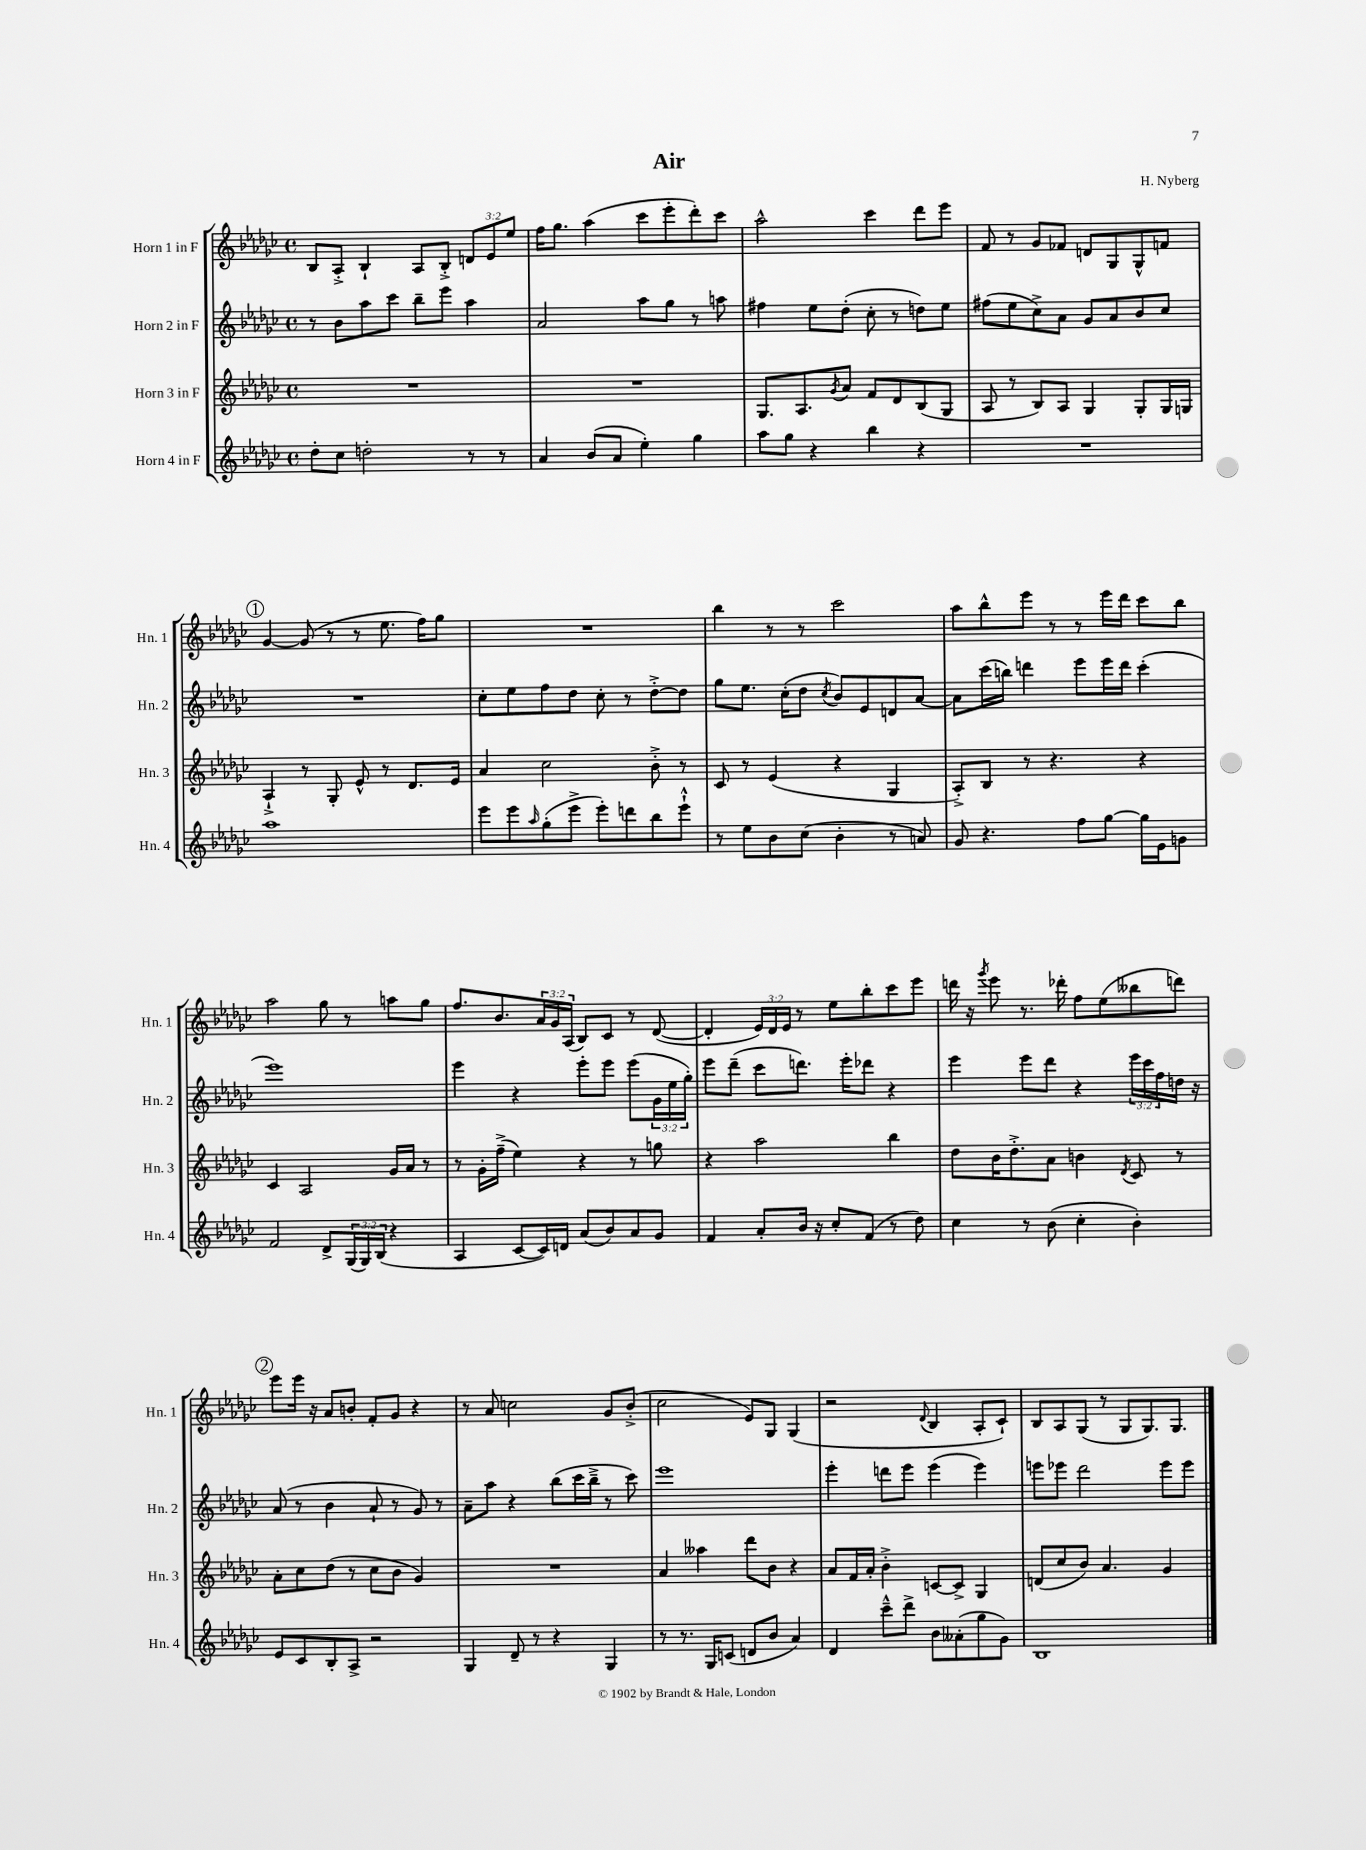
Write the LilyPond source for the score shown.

\header { title = "Air" composer = "H. Nyberg" }
<<
\new StaffGroup <<
\new Staff = "s0" \with { instrumentName = "Horn 1 in F" shortInstrumentName = "Hn. 1" } {
    \clef treble \key ges \major \defaultTimeSignature \time 4/4 \override Staff.TupletNumber.text = #tuplet-number::calc-fraction-text
    bes8 aes8-.-> bes4-! aes8 bes8-.-> \tuplet 3/2 { d'8 ees'8 ees''8 } |
    f''16 ges''8. aes''4( ces'''8 ees'''8-. des'''8-.) ces'''8 |
    aes''2-^ ces'''4 des'''8 ees'''8 |
    f'8 r8 ges'8 fes'8 d'8 ges8 ges8-^ f'8 |
    \mark \markup { \circle "1" } ges'4~ ges'8( r8 r8 ees''8. f''16) ges''8 |
    R1 |
    bes''4 r8 r8 ces'''2 |
    aes''8 bes''8-^ ees'''8 r8 r8 ees'''16 des'''16 ces'''8 bes''8 |
    aes''2 ges''8 r8 a''8 ges''8 |
    f''8. bes'8. \tuplet 3/2 { aes'16 ges'16 aes16( } bes8) ces'8 r8 des'8~( |
    des'4-. \tuplet 3/2 { ees'16) des'16 ees'16 } r8 ees''8 bes''8-. ces'''8 ees'''8 |
    d'''16 r16 \acciaccatura { ges'''8 } ees'''8 r8. des'''16-. f''8 ees''8( beses''8 d'''8) |
    \mark \markup { \circle "2" } ees'''8 ees'''16 r16 aes'8 b'8-. f'8-. ges'8 r4 |
    r8 aes'8 c''2 ges'8 bes'8-.->( |
    ces''2 ees'8) ges8 ges4( |
    r2 \appoggiatura { des'8 } bes4 aes8-. ces'8-!) |
    bes8 aes8 ges8( r8 ges8 ges8.) ges8. \bar "|." |
}
\new Staff = "s1" \with { instrumentName = "Horn 2 in F" shortInstrumentName = "Hn. 2" } {
    \clef treble \key ges \major \defaultTimeSignature \time 4/4 \override Staff.TupletNumber.text = #tuplet-number::calc-fraction-text
    r8 bes'8 aes''8 ces'''8 bes''8-- ees'''8 aes''4 |
    aes'2 aes''8 ges''8 r8 a''8 |
    fis''4 ees''8 des''8-.( ces''8-. r8 d''8) ees''8 |
    fis''8( ees''8 ces''8->) aes'8 ges'8 aes'8 bes'8 ces''8 |
    \mark \markup { \circle "1" } R1 |
    ces''8-. ees''8 f''8 des''8 ces''8-. r8 des''8~-.-> des''8 |
    ges''8 ees''8. ces''16-.( des''8 \acciaccatura { ces''8 } bes'8) ees'8 d'8 aes'8~ |
    aes'8 ces'''16( b''16) d'''4 ees'''8 ees'''16 d'''16 ces'''4-.( |
    ees'''1) |
    ees'''4 r4 ees'''8-. ees'''8 ees'''8( \tuplet 3/2 { ges'16 ees''16 ges''16-.) } |
    ees'''8 des'''8--( ces'''8 d'''8.) ees'''16-. des'''8 r4 |
    ees'''4 ees'''8 des'''8 r4 \tuplet 3/2 { ees'''16 ces'''16 f''16 } d''16 r16 |
    \mark \markup { \circle "2" } aes'8( r8 bes'4 aes'8-! r8 ges'8) r8 |
    aes'8-- aes''8 r4 bes''8( ces'''16 bes''16---> r8 ces'''8) |
    ees'''1 |
    ees'''4-. d'''8 ees'''8 ees'''4( ees'''4) |
    e'''8 ees'''8 des'''2 ees'''8 ees'''8 \bar "|." |
}
\new Staff = "s2" \with { instrumentName = "Horn 3 in F" shortInstrumentName = "Hn. 3" } {
    \clef treble \key ges \major \defaultTimeSignature \time 4/4
    R1 |
    R1 |
    ges8. aes8. \acciaccatura { ges'8 } aes'8 f'8 des'8 bes8( ges8 |
    aes8 r8 bes8) aes8 ges4 ges8-. ges16 g16 |
    \mark \markup { \circle "1" } aes4-!-> r8 ges8-. ees'8-^ r8 des'8. ees'16 |
    aes'4 ces''2 bes'8-.-> r8 |
    ces'8 r8 ees'4( r4 ges4 |
    aes8-.->) bes8 r8 r4. r4 |
    ces'4 aes2 ges'16 aes'16 r8 |
    r8 ges'16-. f''16--->( ees''4) r4 r8 g''8 |
    r4 aes''2 bes''4 |
    des''8 bes'16 des''8.-.-> aes'8 b'4 \acciaccatura { des'8 } ces'8 r8 |
    \mark \markup { \circle "2" } aes'8-. ces''8 des''8( r8 ces''8 bes'8 ges'4) |
    R1 |
    aes'4 aeses''4 des'''8 bes'8 r4 |
    aes'8 f'16 aes'16-. bes'4-.-> c'8~ c'8-> ges4 |
    d'8( ces''8 bes'8) aes'4. ges'4 \bar "|." |
}
\new Staff = "s3" \with { instrumentName = "Horn 4 in F" shortInstrumentName = "Hn. 4" } {
    \clef treble \key ges \major \defaultTimeSignature \time 4/4 \override Staff.TupletNumber.text = #tuplet-number::calc-fraction-text
    des''8-. ces''8 d''2-. r8 r8 |
    aes'4 bes'8( aes'8 ees''4-.) ges''4 |
    aes''8 ges''8 r4 bes''4 r4 |
    R1 |
    \mark \markup { \circle "1" } aes''1 |
    ees'''8 ees'''8 \grace { aes''16 } ges''8-.( ees'''8-> ees'''8-.) d'''8 bes''8 ees'''8-!-^ |
    r8 ees''8 bes'8 ces''8( bes'4-. r8 a'8) |
    ges'8 r4. f''8 ges''8~ ges''16 ees'16 g'8 |
    f'2 des'8-> \tuplet 3/2 { ges16( ges16) bes16( } r4 |
    aes4 ces'8~ ces'16) d'16 aes'8( bes'8) aes'8 ges'8 |
    f'4 aes'8-. bes'16 r16 ces''8-. f'8( r8 des''8) |
    ces''4 r8 bes'8( ces''4-. bes'4-.) |
    \mark \markup { \circle "2" } ees'8 ces'8 bes8-. aes8-> r2 |
    ges4 des'8-- r8 r4 ges4 |
    r8 r8. ges16 c'8( d'8 bes'8 aes'4) |
    des'4 ces'''8---^ des'''8-> bes'8 aeses'8-.( ges''8 ges'8) |
    bes1 \bar "|." |
}
>>
>>
\layout { \context { \Score \remove "Bar_number_engraver" } }
